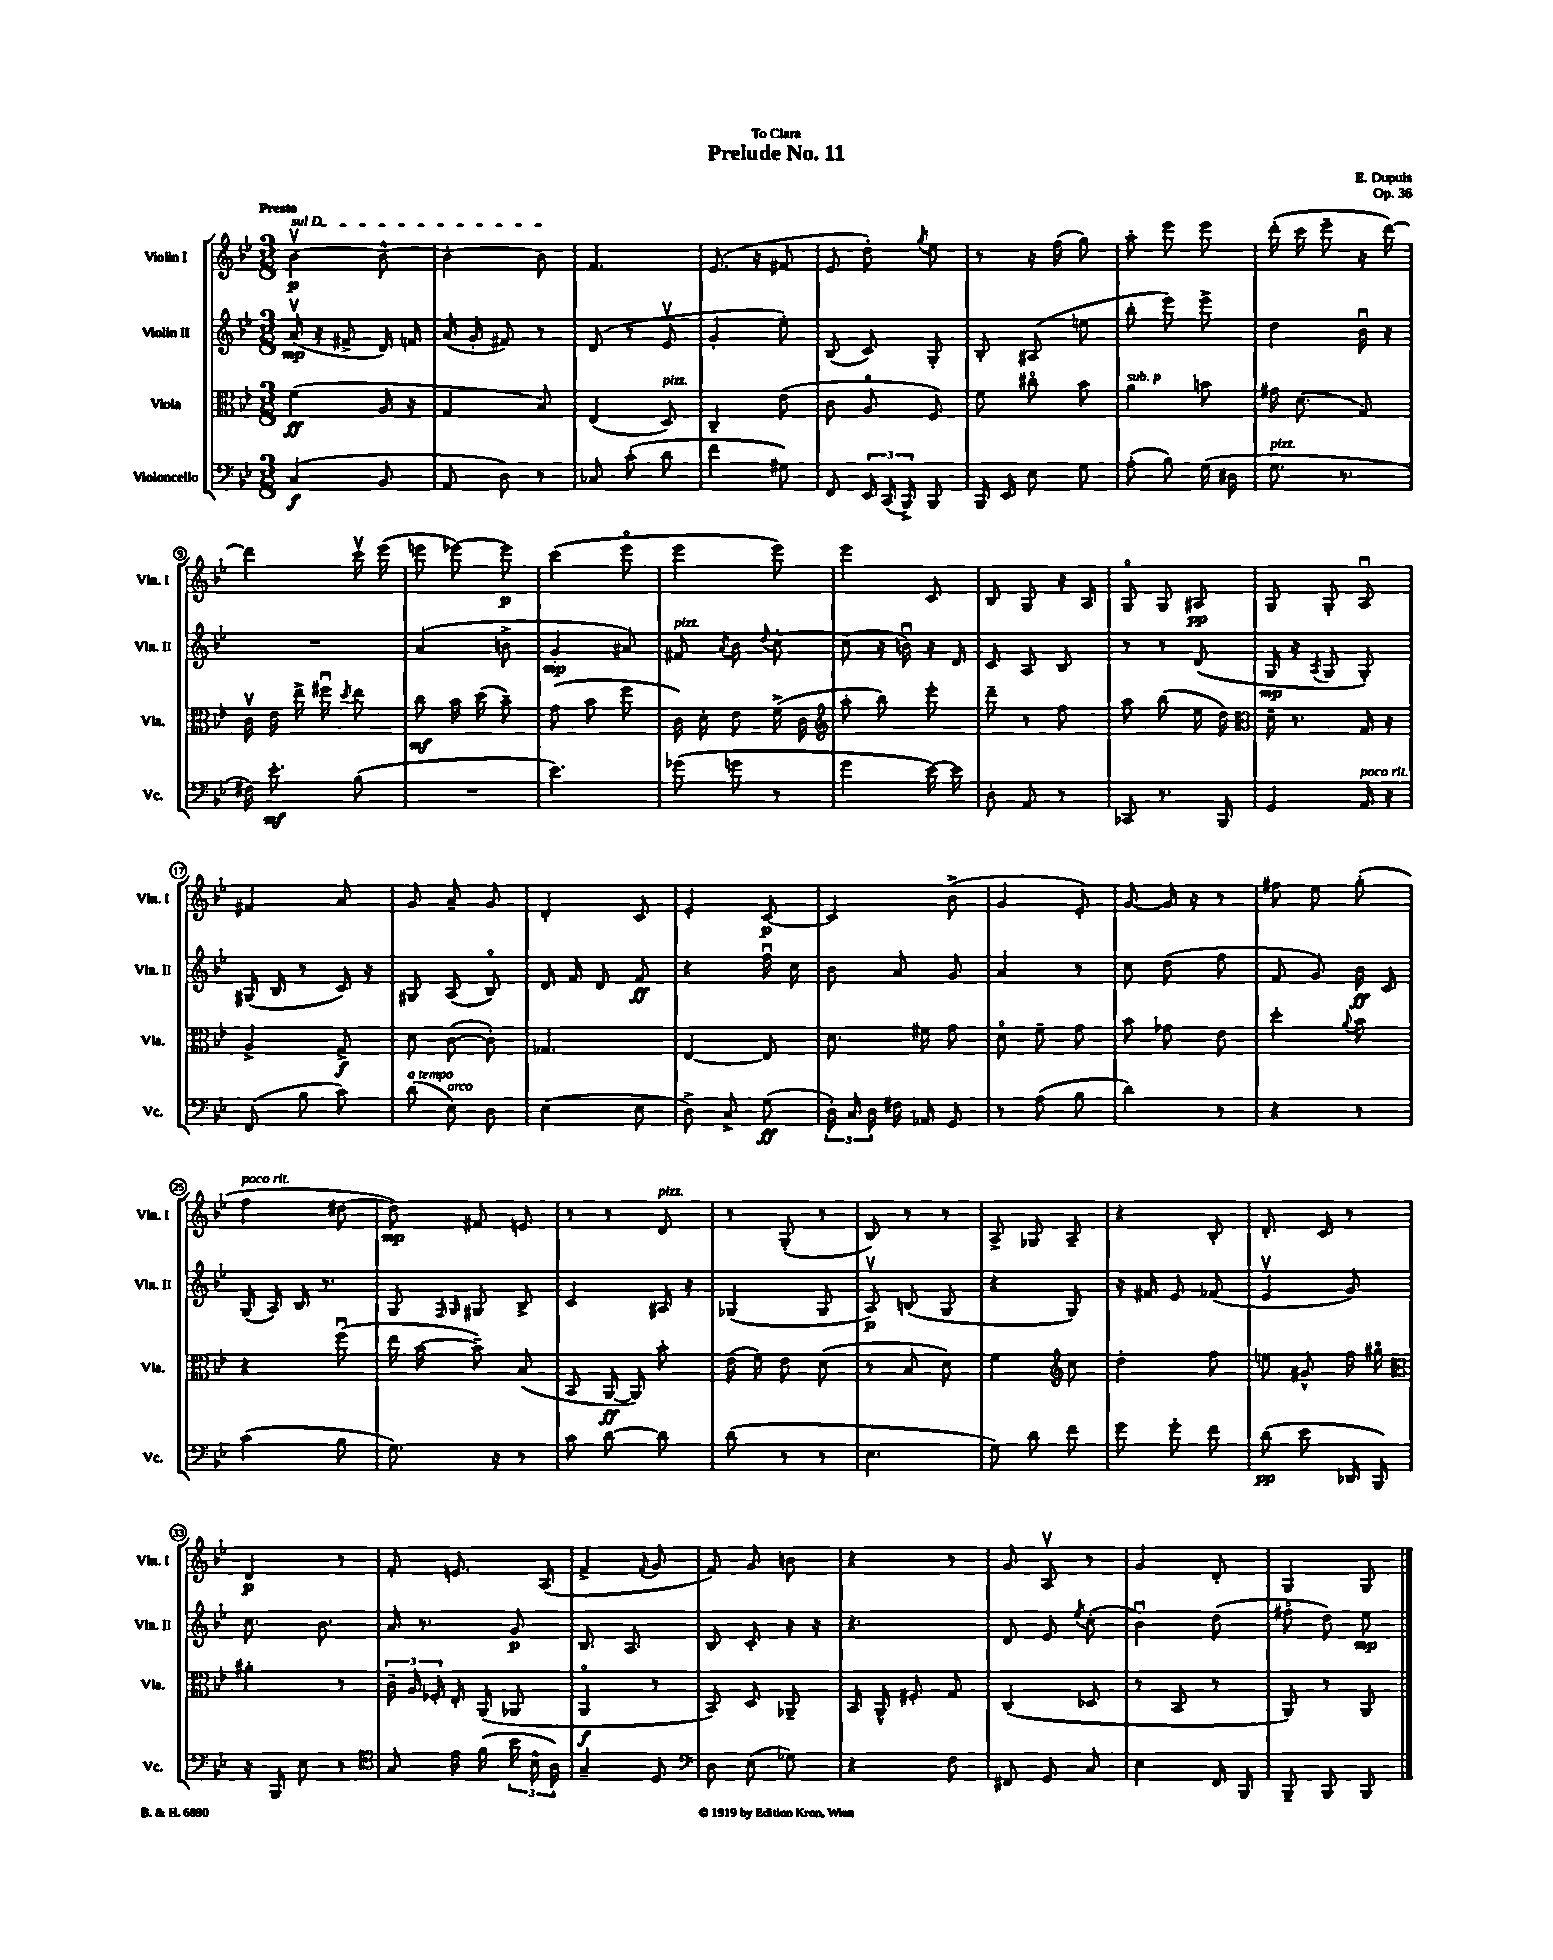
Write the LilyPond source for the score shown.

\header { title = "Prelude No. 11" composer = "E. Dupuis" dedication = "To Clara" opus = "Op. 36" }
<<
\new StaffGroup <<
\new Staff = "s0" \with { instrumentName = "Violin I" shortInstrumentName = "Vln. I" } {
    \clef treble \key bes \major \numericTimeSignature \time 3/8 \tempo "Presto"
    \autoBeamOff \once \override TextSpanner.bound-details.left.text = \markup { \italic "sul D" } bes'4~\upbow\p\startTextSpan bes'8~-^ |
    bes'4~-. bes'8\stopTextSpan |
    f'4. |
    ees'8.( r16 fis'8 |
    ees'8 d''8-.) \acciaccatura { g''8 } ees''8 |
    r8 r16 f''16( g''8) |
    a''8-. ees'''8 ees'''8 |
    d'''16-.( c'''16 ees'''8-- r16 d'''16~) |
    d'''4 c'''16\upbow ees'''16( |
    e'''8 ees'''8~) ees'''8\p |
    c'''4( ees'''8\flageolet |
    ees'''4 ees'''8) |
    ees'''4 c'8 |
    bes8 g8 r16 a16 |
    g8\flageolet g8 ais8\pp |
    g8 g8-. a8\downbow |
    fis'4 a'8 |
    g'8 a'8-- g'8 |
    d'4-. c'8 |
    ees'4-. c'8~\p |
    c'4 bes'8->( |
    g'4 ees'8-.) |
    g'8~ g'16 r16 r8 |
    fis''8 ees''8 g''8-.( |
    f''4^\markup { \italic "poco rit." } dis''8~ |
    dis''8\mp) fis'8 e'8 |
    r8 r8 d'8^\markup { \italic "pizz." } |
    r8 g8-.( r8 |
    bes8) r8 r8 |
    a8-> ges8 a8-- |
    r4 bes8-. |
    d'8.-. c'16 r8 |
    d'4\p r8 |
    f'8-. e'8. a16( |
    f'4-> \appoggiatura { f'8 } g'8 |
    f'8) g'8 b'8 |
    r4 r8 |
    g'8 a8\upbow r8 |
    g'4 d'8-. |
    g4 g8 \bar "|." |
}
\new Staff = "s1" \with { instrumentName = "Violin II" shortInstrumentName = "Vln. II" } {
    \clef treble \key bes \major \numericTimeSignature \time 3/8
    \autoBeamOff a'16\upbow\mp( r16 fis'8-> d'16) f'16 |
    a'16( g'16-. fis'8) r8 |
    d'8( r8 ees'8\upbow |
    g'4-. ees''8-.) |
    bes8( c'8) g8-. |
    bes8-. ais8( e''8 |
    bes''8-. ees'''8) ees'''8-> |
    d''4 bes'16\downbow r16 |
    R4. |
    a'4( b'8-> |
    g'4-.\mp ais'8) |
    fis'8^\markup { \italic "pizz." } \acciaccatura { a'8 } bes'8 \appoggiatura { d''8 } c''8~-. |
    c''8( r16 b'16\downbow) r16 d'16 |
    c'8 a8 bes8 |
    r8 r8 d'8( |
    g16\mp r16 \acciaccatura { a8 } g8 g8-.) |
    gis16( bes16 r8 c'16) r16 |
    gis8 a8( bes8\flageolet) |
    d'16 f'16 d'8 f'8\ff |
    r4 f''16\downbow c''16 |
    bes'8 a'8 g'8 |
    a'4 r8 |
    c''8 d''8( f''8 |
    f'8 g'8) bes'16\ff c'16 |
    g16( a16) bes16 r8. |
    g8 \grace { f16 g16 } gis8 bes8-> |
    c'4 ais16 r16 |
    ges4( ges8 |
    a8\upbow\p) b8( g8 |
    r4 g8) |
    r16 fis'16 ees'8 fes'8( |
    ees'4\upbow g'8) |
    c''8. bes'8. |
    a'16 r8. g'8\p |
    bes8. a8. |
    bes8 c'8-. r16 r16 |
    r4. |
    d'8 ees'8 \acciaccatura { ees''8 } c''8-.( |
    bes'4\downbow) d''8( |
    fis''8\flageolet d''8) ees''8\mp \bar "|." |
}
\new Staff = "s2" \with { instrumentName = "Viola" shortInstrumentName = "Vla." } {
    \clef alto \key bes \major \numericTimeSignature \time 3/8
    \autoBeamOff f'4\ff( a16 r16 |
    g4 bes8) |
    ees4( d8^\markup { \italic "pizz." }) |
    c4-- ees'8( |
    c'8 a8\flageolet f8) |
    f'8 cis''8\flageolet bes'8 |
    a'4^\markup { \italic "sub. p" } b'8 |
    gis'16 d'8.( g8) |
    c'16\upbow ees'16 ees''16-> fis''16\downbow \acciaccatura { d''8 } ees''8 |
    c''8\mf bes'16 d''16( bes'8--) |
    g'8( bes'8 f''8 |
    c'16) d'16-. ees'8 f'16->( c'16 |
    \clef treble a''8-. bes''8) ees'''8-. |
    d'''8-- r8 f''8 |
    a''8 bes''8( ees''16 d''16) |
    \clef alto d'16-- r8. g16 r16 |
    a4-> g8->\f |
    d'8 c'8~( c'8-.) |
    ges4. |
    ees4~ ees8 |
    d'8. fis'16 g'8 |
    d'8\flageolet f'8-- g'8 |
    bes'8 ges'8 ees'8 |
    d''4-. \appoggiatura { a'8 } bes'8 |
    r4 f''8\downbow( |
    ees''16 bes'16~ bes'8--) bes8( |
    bes,8 a,16~\ff a,16) bes'8-. |
    ees'16( f'16) ees'8 d'8( |
    r8 bes8 d'8) |
    f'4 \clef treble c''8 |
    d''4-. f''8 |
    e''8 gis'8-^ f''16 gis''16\flageolet |
    \clef alto ais'4-. r8 |
    \tuplet 3/2 { c'16-- a16 fes16-. } ees16-. a,16( aes,8 |
    a,4\flageolet\f r8 |
    bes,8) d8 aes,8-- |
    bes,16 a,16-^ fis8-. g8 |
    c4( des8 |
    r8 bes,8 r8 |
    a,8) r8 a,8 \bar "|." |
}
\new Staff = "s3" \with { instrumentName = "Violoncello" shortInstrumentName = "Vc." } {
    \clef bass \key bes \major \numericTimeSignature \time 3/8
    \autoBeamOff c4\f( bes,8 |
    a,8 d8) r8 |
    ces8 c'8-.( d'8 |
    f'4 gis8) |
    f,8 \tuplet 3/2 { ees,16 c,16( bes,,16->) } bes,,8 |
    bes,,16 ees,16 ees8 g8 |
    a8-.( bes8) g16( dis16 |
    g8.^\markup { \italic "pizz." } r8. |
    fis16) ees'8.-.\mf bes8( |
    R4. |
    ees'4.) |
    ges'8( g'8 r8 |
    g'4 ees'16~) ees'16 |
    d8-. a,8 r8 |
    ces,8 r8. bes,,16 |
    g,4 a,16^\markup { \italic "poco rit." } r16 |
    f,8( bes8 c'8) |
    d'8^\markup { \italic "a tempo" }( ees8^\markup { \italic "arco" }) d8 |
    ees4( ees8 |
    d8->) c8-> g8\ff( |
    \tuplet 3/2 { d16-.) c16 d16 } fis16 aes,16 g,8 |
    r8 a8( bes8 |
    d'4) r8 |
    r4 r8 |
    c'4( bes8 |
    g8.) r16 r8 |
    c'8 d'8~ d'8 |
    d'8( r8 r8 |
    ees4. |
    g8) d'8 f'8 |
    g'8 g'8-. f'8 |
    d'8\pp( ees'8 des,16 bes,,16) |
    r16 bes,,16 ees8 r8 |
    \clef tenor g8 ees'16 f'16( \tuplet 3/2 { bes'16 bes16-^ a16) } |
    g4-- d8 |
    \clef bass d8 ees8( ges8) |
    r4 f8 |
    fis,8 g,8 c8 |
    ees4 f,16 bes,,16 |
    bes,,8-- bes,,8 bes,,8 \bar "|." |
}
>>
>>
\layout { \context { \Score \override BarNumber.stencil = #(make-stencil-circler 0.1 0.3 ly:text-interface::print) } }
